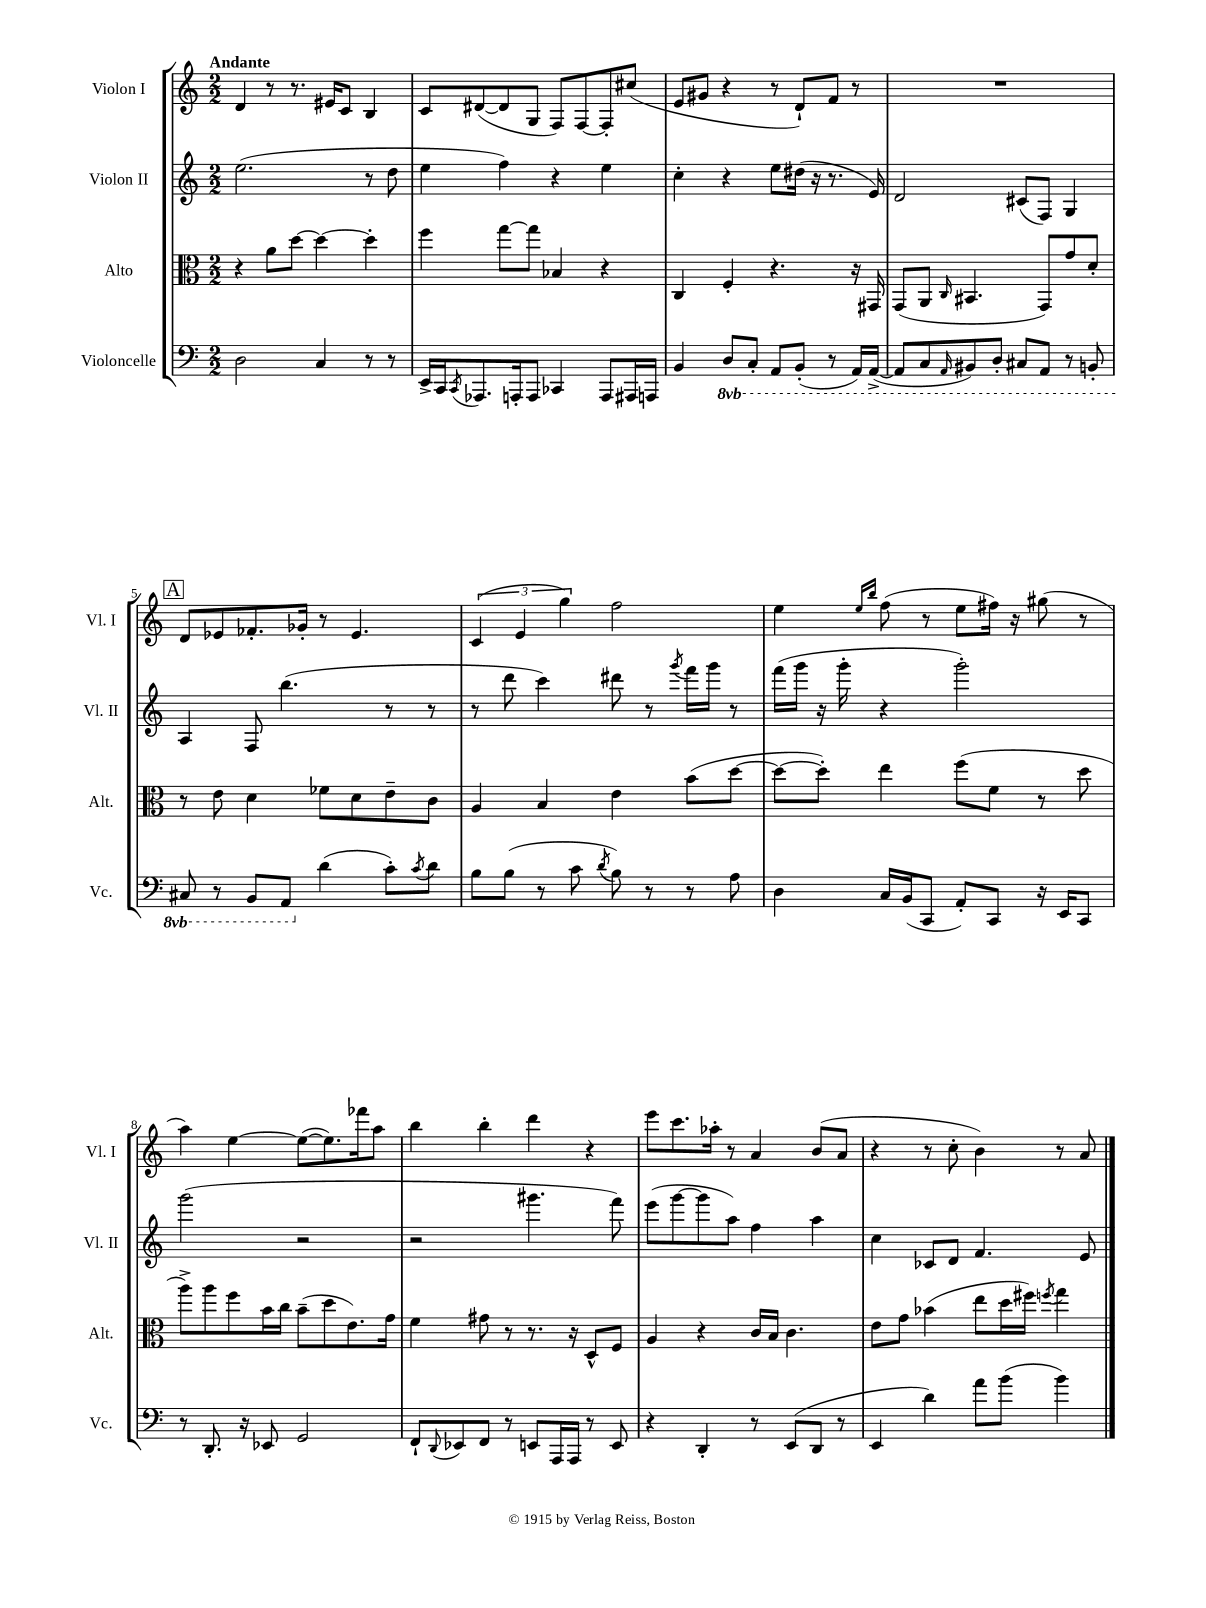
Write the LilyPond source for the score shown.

<<
\new StaffGroup <<
\new Staff = "s0" \with { instrumentName = "Violon I" shortInstrumentName = "Vl. I" } {
    \clef treble \key c \major \numericTimeSignature \time 2/2 \tempo "Andante"
    d'4 r8 r8. eis'16 c'8 b4 |
    c'8 dis'8~( dis'8 g8 f8) f8~ f8-. cis''8( |
    e'8 gis'8 r4 r8 d'8-!) f'8 r8 |
    R1 |
    \mark \markup { \box "A" } d'8 ees'8 fes'8.-. ges'16-. r8 ees'4. |
    \tuplet 3/2 { c'4( e'4 g''4) } f''2 |
    e''4 \grace { e''16 b''16 } f''8( r8 e''8 fis''16) r16 gis''8( r8 |
    a''4) e''4~ e''8~( e''8.) fes'''16 a''8 |
    b''4 b''4-. d'''4 r4 |
    e'''8 c'''8. aes''16-. r8 a'4 b'8( a'8 |
    r4 r8 c''8-. b'4) r8 a'8 \bar "|." |
}
\new Staff = "s1" \with { instrumentName = "Violon II" shortInstrumentName = "Vl. II" } {
    \clef treble \key c \major \numericTimeSignature \time 2/2
    e''2.( r8 d''8 |
    e''4 f''4) r4 e''4 |
    c''4-. r4 e''8 dis''16( r16 r8. e'16) |
    d'2 cis'8( f8) g4 |
    \mark \markup { \box "A" } a4 f8 b''4.( r8 r8 |
    r8 d'''8 c'''4) dis'''8 r8 \acciaccatura { g'''8 } f'''16 g'''16 r8 |
    f'''16( g'''16 r16 g'''16-. r4 g'''2-.) |
    g'''2( r2 |
    r2 gis'''4. f'''8) |
    e'''8( g'''8~ g'''8 a''8) f''4 a''4 |
    c''4 ces'8 d'8 f'4. e'8 \bar "|." |
}
\new Staff = "s2" \with { instrumentName = "Alto" shortInstrumentName = "Alt." } {
    \clef alto \key c \major \numericTimeSignature \time 2/2
    r4 a'8 d''8~ d''4~ d''4-. |
    f''4 g''8~ g''8 bes4 r4 |
    c4 f4-. r4. r16 gis,16 |
    g,8( a,8 \grace { c16 } bis,4. g,8) g'8 d'8-. |
    \mark \markup { \box "A" } r8 e'8 d'4 fes'8 d'8 e'8-- c'8 |
    a4 b4 e'4 b'8( d''8~ |
    d''8~ d''8-.) e''4 f''8( f'8 r8 d''8 |
    a''8->) a''8 f''8 b'16 c''16 b'8--( d''8 e'8.) g'16 |
    f'4 gis'8 r8 r8. r16 d8-^ f8 |
    a4 r4 c'16 b16 c'4. |
    e'8 g'8 bes'4( e''8 d''16 fis''16) \acciaccatura { f''8 } g''4 \bar "|." |
}
\new Staff = "s3" \with { instrumentName = "Violoncelle" shortInstrumentName = "Vc." } {
    \clef bass \key c \major \numericTimeSignature \time 2/2 \set Staff.ottavationMarkups = #ottavation-simple-ordinals
    d2 c4 r8 r8 |
    e,16-> c,16 \acciaccatura { c,8 } aes,,8. a,,16-. a,,8 ces,4 a,,8 ais,,16 a,,16 |
    b,4 \ottava #-1 d,8 c,8-. a,,8 b,,8-.( r8 a,,16) a,,16~->( |
    a,,8 c,8 \grace { a,,16 } bis,,8) d,8-. cis,8 a,,8 r8 b,,8-. |
    \mark \markup { \box "A" } cis,8 r8 b,,8 a,,8 \ottava #0 d'4( c'8-.) \acciaccatura { c'8 } d'8 |
    b8 b8( r8 c'8 \acciaccatura { d'8 } b8) r8 r8 a8 |
    d4 c16 b,16( c,8 a,8-.) c,8 r16 e,16 c,8 |
    r8 d,8.-. r16 ees,8 g,2 |
    f,8-! \appoggiatura { d,8 } ees,8 f,8 r8 e,8 a,,16 a,,16 r8 e,8 |
    r4 d,4-. r8 e,8( d,8 r8 |
    e,4 d'4) a'8 b'8( b'4) \bar "|." |
}
>>
>>
